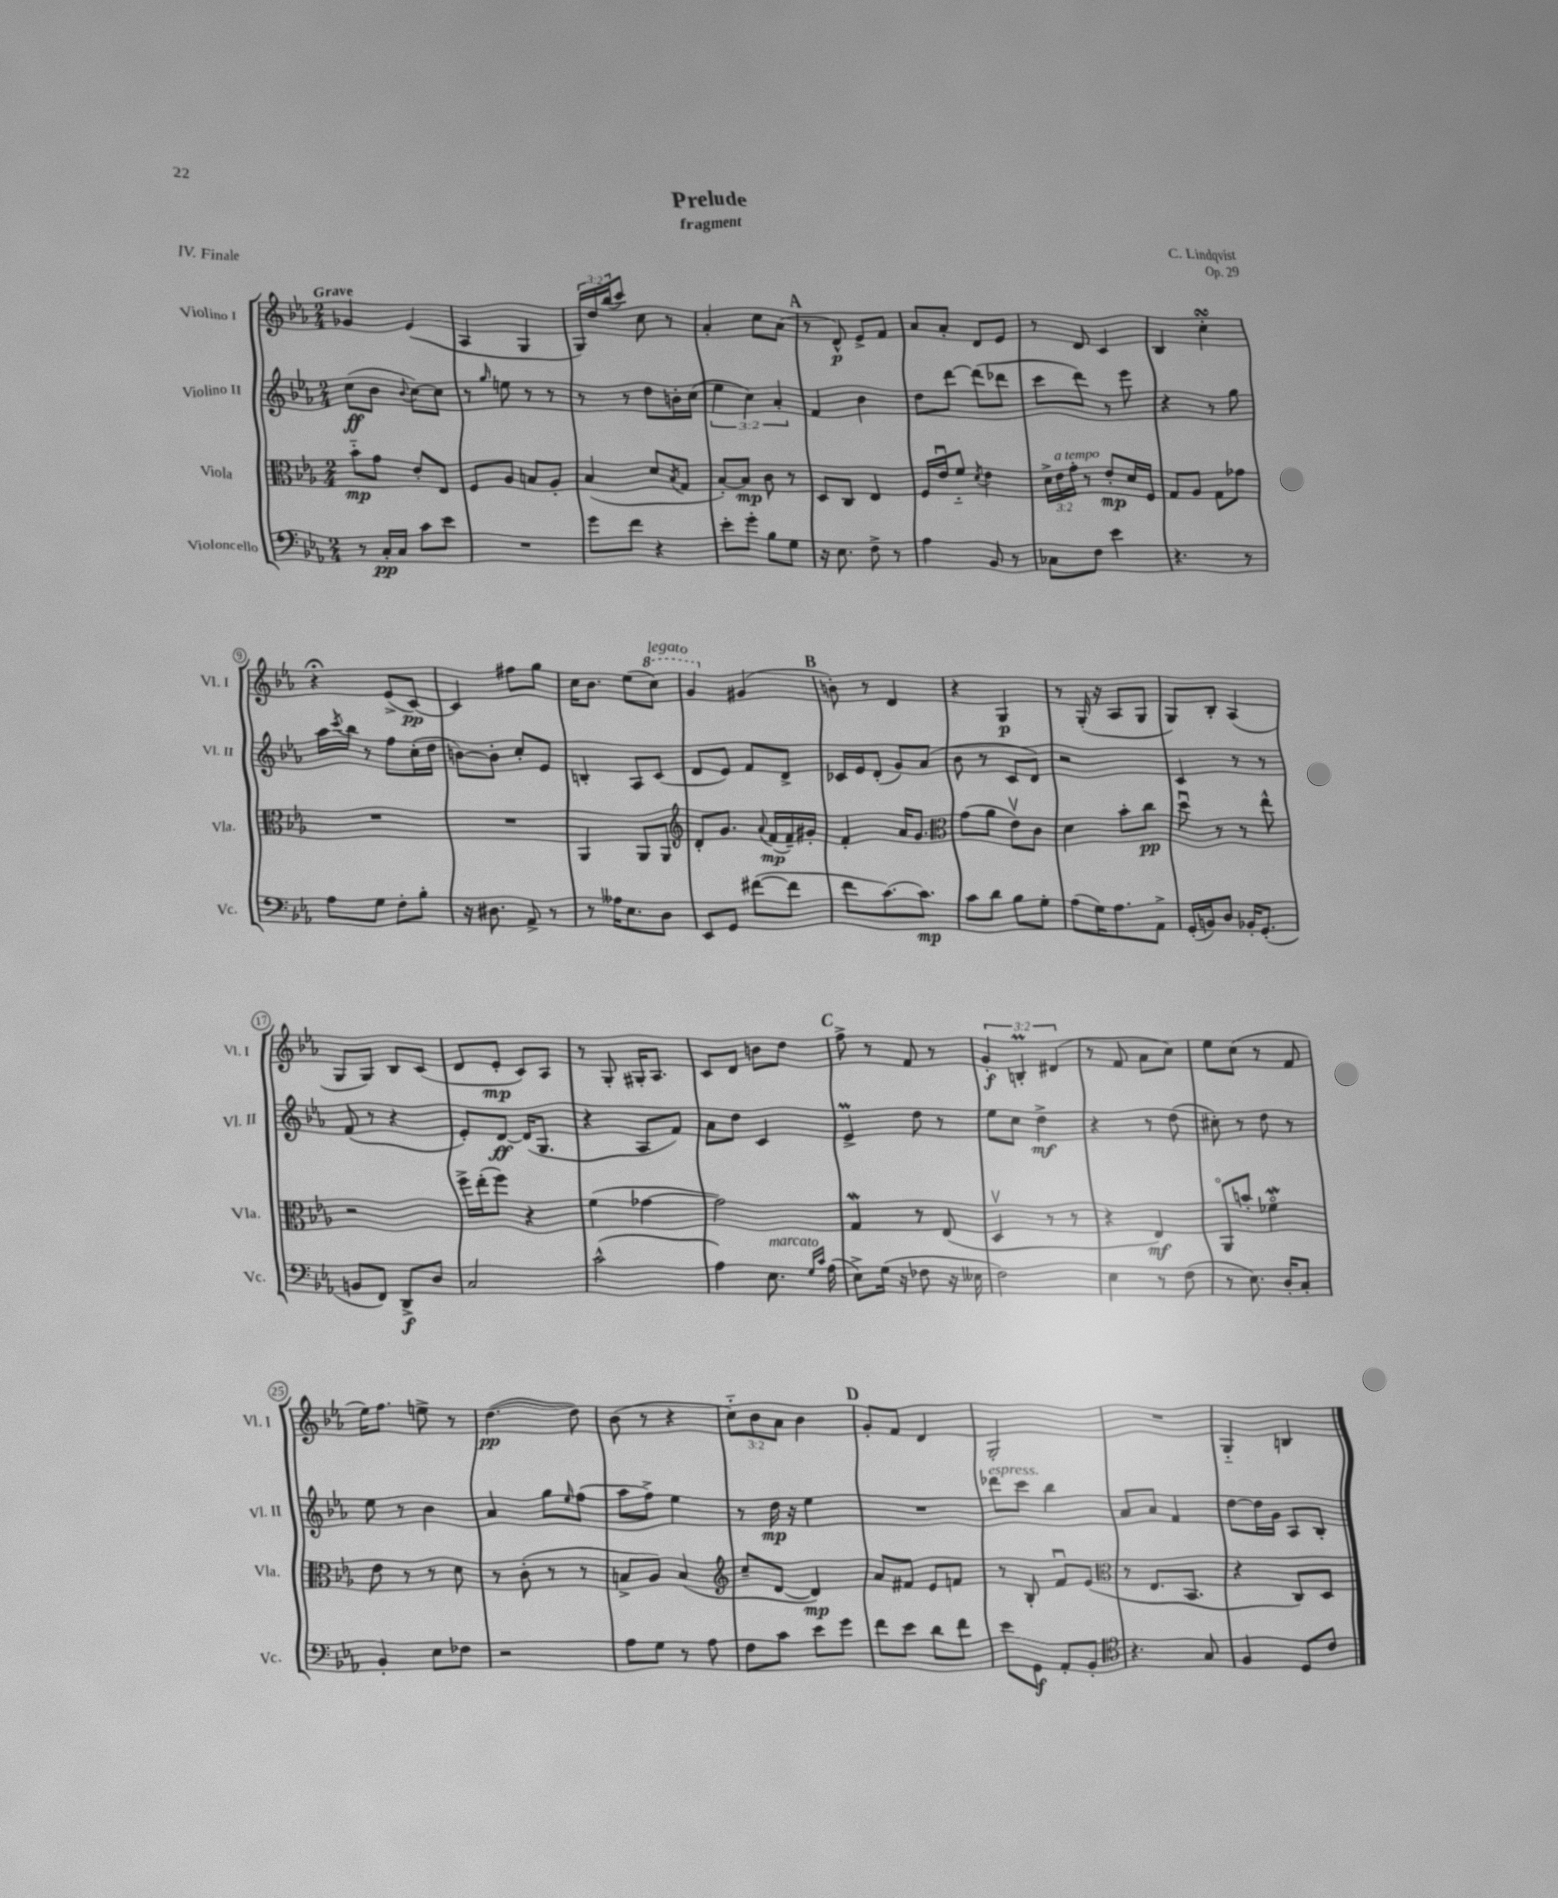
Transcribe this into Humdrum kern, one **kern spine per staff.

**kern	**dynam	**kern	**dynam	**kern	**dynam	**kern	**dynam
*part4	*part4	*part3	*part3	*part2	*part2	*part1	*part1
*staff4	*staff4	*staff3	*staff3	*staff2	*staff2	*staff1	*staff1
*I"Violoncello	*	*I"Viola	*	*I"Violino II	*	*I"Violino I	*
*I'Vc.	*	*I'Vla.	*	*I'Vl. II	*	*I'Vl. I	*
*clefF4	*	*clefC3	*	*clefG2	*	*clefG2	*
*k[b-e-a-]	*	*k[b-e-a-]	*	*k[b-e-a-]	*	*k[b-e-a-]	*
*M2/4	*	*M2/4	*	*M2/4	*	*M2/4	*
=1	=1	=1	=1	=1	=1	=1	=1
!	!	!	!	!	!	!LO:TX:a:B:t=Grave	!
8r	.	8b-\L	mp	(8cc\L	ff	4g-X/	.
16C'/LL	pp	8g\J	.	8b-\J	.	.	.
16C/JJ	.	.	.	.	.	.	.
.	.	.	.	8qqb-/	.	.	.
8c\L	.	8e-'/L	.	[8cc\L)	.	(4e-/	.
8e-\J	.	8E-/J	.	8cc\J]	.	.	.
=2	=2	=2	=2	=2	=2	=2	=2
2r	.	8F/L	.	8r	.	4A-/	.
.	.	.	.	16qqgg/	.	.	.
.	.	8A-/J	.	8een\	.	.	.
.	.	8Bn/L	.	8r	.	4G/	.
.	.	8A-'/J	.	8r	.	.	.
=3	=3	=3	=3	=3	=3	=3	=3
8g\L	.	(4B-/	.	8r	.	24G/LL)	.
.	.	.	.	.	.	24dd/	.
.	.	.	.	.	.	(24bb-/J	.
8f\J	.	.	.	8r	.	8ccc/J)	.
4r	.	8d/L	.	8dd\L	.	8cc\	.
.	.	8qB-/	.	.	.	.	.
.	.	8G/J	.	16bn'\L	.	8r	.
.	.	.	.	(16cc\JJ	.	.	.
=4	=4	=4	=4	=4	=4	=4	=4
8e-'\L	.	[8B-'/L)	.	6ee-\	.	4a-'/	.
8g'\J	.	8B-/J]	mp	.	.	.	.
.	.	.	.	6cc\)	.	.	.
8B-\L	.	8c\	.	.	.	8cc\L	.
.	.	.	.	6a-'/	.	.	.
8G\J	.	8r	.	.	.	(8a-\J	.
!!LO:REH:place=s1:t=A
=5	=5	=5	=5	=5	=5	=5	=5
16r	.	8D/L	.	4f/	.	8r	.
8.E-\	.	.	.	.	.	.	.
.	.	8C/J	.	.	.	8d^^/)	p
8F^\	.	4E-/	.	4b-\	.	8e-^/L	.
8r	.	.	.	.	.	8f/J	.
=6	=6	=6	=6	=6	=6	=6	=6
4A-\	.	16F/LL	.	8dd\L	.	8a-/L	.
.	.	16e-u/J	.	.	.	.	.
.	.	8f/J	.	[8ddd\J	.	8a-'/J	.
.	.	8qd/	.	.	.	.	.
8BB-/	.	4e-\	.	(8ddd\L]	.	8d/L	.
8r	.	.	.	8ddd-X\J	.	8e-/J	.
=7	=7	=7	=7	=7	=7	=7	=7
8C-X\L	.	24d^\LL	.	8ccc\L	.	8r	.
!	!	!LO:TX:a:i:t=a tempo	!	!	!	!	!
.	.	24e-\	.	.	.	.	.
.	.	24g'\JJ	.	.	.	.	.
8F\J	.	8r	.	8ddd\J)	.	8d/	.
4e-\	.	8e-'/L	mp	8r	.	4c/	.
.	.	16d/L	.	8eee-\	.	.	.
.	.	16F/JJ	.	.	.	.	.
=8	=8	=8	=8	=8	=8	=8	=8
4.r	.	8G/L	.	4r	.	4B-/	.
.	.	8A-/J	.	.	.	.	.
.	.	8G\L	.	8r	.	4ccsSSS'\	.
8r	.	8g-X\J	.	8gg\	.	.	.
!!LO:LB:g=z
=9	=9	=9	=9	=9	=9	=9	=9
8A-\L	.	2r	.	16aa-\LL	.	4r;<	.
.	.	.	.	8qccc/	.	.	.
.	.	.	.	16bb-\JJ	.	.	.
8G\J	.	.	.	8r	.	.	.
8F'\L	.	.	.	8ff\L	.	(8e-^/L	.
8B-'\J	.	.	.	(16cc'\L	.	[8c/J)	pp
.	.	.	.	16dd\JJ	.	.	.
=10	=10	=10	=10	=10	=10	=10	=10
16r	.	2r	.	[8bn\L)	.	4c/]	.
8.D#X\	.	.	.	.	.	.	.
.	.	.	.	8b'\J]	.	.	.
8AA-^/	.	.	.	8cc'/L	.	8ff#X\L	.
8r	.	.	.	8e-/J	.	8gg\J	.
=11	=11	=11	=11	=11	=11	=11	=11
8r	.	4AA-/	.	4Bn'/	.	16cc\KL	.
.	.	.	.	.	.	8.b-\J	.
16A--X\KL	.	.	.	.	.	.	.
8.E-\	.	.	.	.	.	.	.
.	.	8AA-/L	.	8A-/L	.	(8ee-\L	.
*	*	*	*	*	*	*8va	*
!	!	!	!	!	!	!LO:TX:a:i:t=legato	!
8D\J	.	8AA-/J	.	(8c/J	.	8ccc\J)	.
=12	=12	=12	=12	=12	=12	=12	=12
*	*	*clefG2	*	*	*	*	*
8EE-/L	.	8d'/L	.	8d/L	.	4gg/	.
8GG/J	.	8.g/J	.	8e-/J)	.	.	.
*	*	*	*	*	*	*X8va	*
([8f#X\L	.	.	.	8f/L	.	(4g#X/	.
.	.	8qqa-/	.	.	.	.	.
.	.	(16f/LL	mp	.	.	.	.
8f#\J]	.	16f~/)	.	8d^/J	.	.	.
.	.	16g#X'/JJ	.	.	.	.	.
!!LO:REH:place=s1:t=B
=13	=13	=13	=13	=13	=13	=13	=13
8f\L	.	4f'/	.	16c-X/LL	.	8bn'\)	.
.	.	.	.	16e-/J	.	.	.
[8.c\)	.	.	.	(8d'/J	.	8r	.
.	.	16a-/KL	.	8g/L)	.	4d/	.
8.c\J]	mp	8.g/J	.	.	.	.	.
.	.	.	.	(8a-/J	.	.	.
=14	=14	=14	=14	=14	=14	=14	=14
*	*	*clefC3	*	*	*	*	*
8c\L	.	(8g\L	.	8b-\	.	4r	.
8d\J	.	8a-\J	.	8r	.	.	.
8B-\L	.	8e-v\L)	.	8c/L	.	4G/	p
8G'\J	.	8c\J	.	8d/J)	.	.	.
=15	=15	=15	=15	=15	=15	=15	=15
(8A-\L	.	4d\	.	2r	.	8r	.
16G\K)	.	.	.	.	.	(16G'/	.
8.A-\	.	.	.	.	.	16r	.
.	.	8b-'\L	.	.	.	8A-/L	.
8AA-^\J	.	8cc\J	pp	.	.	8G/J	.
=16	=16	=16	=16	=16	=16	=16	=16
(16GG'/LL	.	8ddu\	.	4c/	.	8G/L)	.
16BBn/J)	.	.	.	.	.	.	.
8D/J	.	8r	.	.	.	8B-'/J	.
16BB-X'/KL	.	8r	.	8r	.	(4A-/	.
(8.GG'/J	.	.	.	.	.	.	.
.	.	8ee-^^\	.	8r	.	.	.
!!LO:LB:g=z
=17	=17	=17	=17	=17	=17	=17	=17
8BBn/L	.	2r	.	(8f/	.	8G/L	.
8FF/J)	.	.	.	8r	.	8G/J)	.
8DD^/L	f	.	.	4r	.	8B-/L	.
8D/J	.	.	.	.	.	(8c/J	.
=18	=18	=18	=18	=18	=18	=18	=18
2C/	.	16ff^\LL	.	8e-'/L)	.	8d/L	.
.	.	(16ee-'\J	.	.	.	.	.
.	.	8ff\J)	.	[8d/J	ff	8e-'/J	mp
.	.	4r	.	(16d/KL]	.	8c/L)	.
.	.	.	.	8.G/J	.	.	.
.	.	.	.	.	.	8A-/J	.
=19	=19	=19	=19	=19	=19	=19	=19
(2c^^\	.	(4f\	.	4r	.	8r	.
.	.	.	.	.	.	8G'/	.
.	.	[4g-X\	.	8A-/L	.	16G#X'/KL	.
.	.	.	.	.	.	8.A-/J	.
.	.	.	.	8f/J)	.	.	.
=20	=20	=20	=20	=20	=20	=20	=20
4A-\)	.	2g-\])	.	8a-\L	.	8c/L	.
.	.	.	.	8dd\J	.	8d/J	.
!LO:TX:a:i:t=marcato	!	!	!	!	!	!	!
8.E-\	.	.	.	4c/	.	8bn\L	.
.	.	.	.	.	.	8dd\J	.
16qqG/LL	.	.	.	.	.	.	.
16qqc/JJ	.	.	.	.	.	.	.
(16A-\	.	.	.	.	.	.	.
!!LO:REH:place=s1:t=C
=21	=21	=21	=21	=21	=21	=21	=21
8E-^\L)	.	4GW/	.	4e-M^/	.	8ff^\	.
(16G\Jk	.	.	.	.	.	8r	.
16r	.	.	.	.	.	.	.
8F-X\	.	8r	.	8dd\	.	8f/	.
16r	.	(8E-/	.	8r	.	8r	.
16E--X\	.	.	.	.	.	.	.
=22	=22	=22	=22	=22	=22	=22	=22
2F\)	.	4Dv/	.	8ee-\L	.	6g'/	f
.	.	.	.	8cc\J	.	.	.
.	.	.	.	.	.	6Bnm'/	.
.	.	8r	.	4dd^\	mf	.	.
.	.	.	.	.	.	(6d#X/	.
.	.	8r	.	.	.	.	.
=23	=23	=23	=23	=23	=23	=23	=23
4E-\	.	4r	.	4r	.	8r	.
.	.	.	.	.	.	8f/	.
8r	.	4E-/)	mf	8r	.	8a-\L	.
(8F\	.	.	.	(8dd\	.	8cc\J)	.
=24	=24	=24	=24	=24	=24	=24	=24
8r	.	8AA-/L	.	8cc#X'\)	.	8ee-\L	.
8.E-\)	.	8bn'/J	.	8r	.	(8cc\J	.
.	.	4f-Xw\	.	8dd\	.	8r	.
16D'/KL	.	.	.	.	.	.	.
8C'/J	.	.	.	8r	.	8f/	.
!!LO:LB:g=z
=25	=25	=25	=25	=25	=25	=25	=25
4BB-'/	.	8e-\	.	8ee-\	.	16ee-\KL)	.
.	.	.	.	.	.	8.ff\J	.
.	.	8r	.	8r	.	.	.
8E-\L	.	8r	.	4b-\	.	8een^\	.
8F-X\J	.	8d\	.	.	.	8r	.
=26	=26	=26	=26	=26	=26	=26	=26
2r	.	8r	.	4a-/	.	([4.dd\	pp
.	.	(8c'\	.	.	.	.	.
.	.	8r	.	8gg\L	.	.	.
.	.	.	.	16qqee-/	.	.	.
.	.	8r	.	(8ff\J	.	8dd\])	.
=27	=27	=27	=27	=27	=27	=27	=27
8A-\L	.	8Bn^/L	.	8aa-\L	.	(8b-\	.
8G\J	.	8A-/J)	.	8ff^\J)	.	8r	.
8r	.	(4B/	.	4ee-\	.	4r	.
8A-\	.	.	.	.	.	.	.
=28	=28	=28	=28	=28	=28	=28	=28
*	*	*clefG2	*	*	*	*	*
8F\L	.	8cc~/L	.	8r	.	12cc\L)	.
.	.	.	.	.	.	12b-\	.
8c\J	.	[8d/J	.	16dd\	mp	.	.
.	.	.	.	.	.	12a-\J	.
.	.	.	.	16r	.	.	.
8e-\L	.	4d/])	mp	4ee-\	.	4b-\	.
8g\J	.	.	.	.	.	.	.
!!LO:REH:place=s1:t=D
=29	=29	=29	=29	=29	=29	=29	=29
8f\L	.	8a-/L	.	2r	.	8g'/L	.
8e-\J	.	8f#X/J	.	.	.	8f/J	.
8d\L	.	8e-/L	.	.	.	4d/	.
8f\J	.	8fn/J	.	.	.	.	.
=30	=30	=30	=30	=30	=30	=30	=30
!	!	!	!	!LO:TX:a:i:t=espress.	!	!	!
8e-\L	.	8r	.	8ddd-X\L	.	2G'/	.
8GG\J	f	8B-'/	.	8ccc\J	.	.	.
8AA-'/L	.	8fu/L	.	4bb-\	.	.	.
8BB-'/J	.	(8e-/J	.	.	.	.	.
=31	=31	=31	=31	=31	=31	=31	=31
*clefC4	*	*clefC3	*	*	*	*	*
4.r	.	8r	.	8a-/L	.	2r	.
.	.	8.E-/L	.	8a-/J	.	.	.
.	.	.	.	4f/	.	.	.
.	.	8.BB-/J	.	.	.	.	.
8G/	.	.	.	.	.	.	.
=32	=32	=32	=32	=32	=32	=32	=32
4F/	.	4r	.	[8dd\L	.	4G/	.
.	.	.	.	16dd\L]	.	.	.
.	.	.	.	16g\JJ	.	.	.
8D/L	.	8C/L)	.	8A-/L	.	4Bn/	.
8c/J	.	8D/J	.	8B-'/J	.	.	.
==	==	==	==	==	==	==	==
*-	*-	*-	*-	*-	*-	*-	*-
